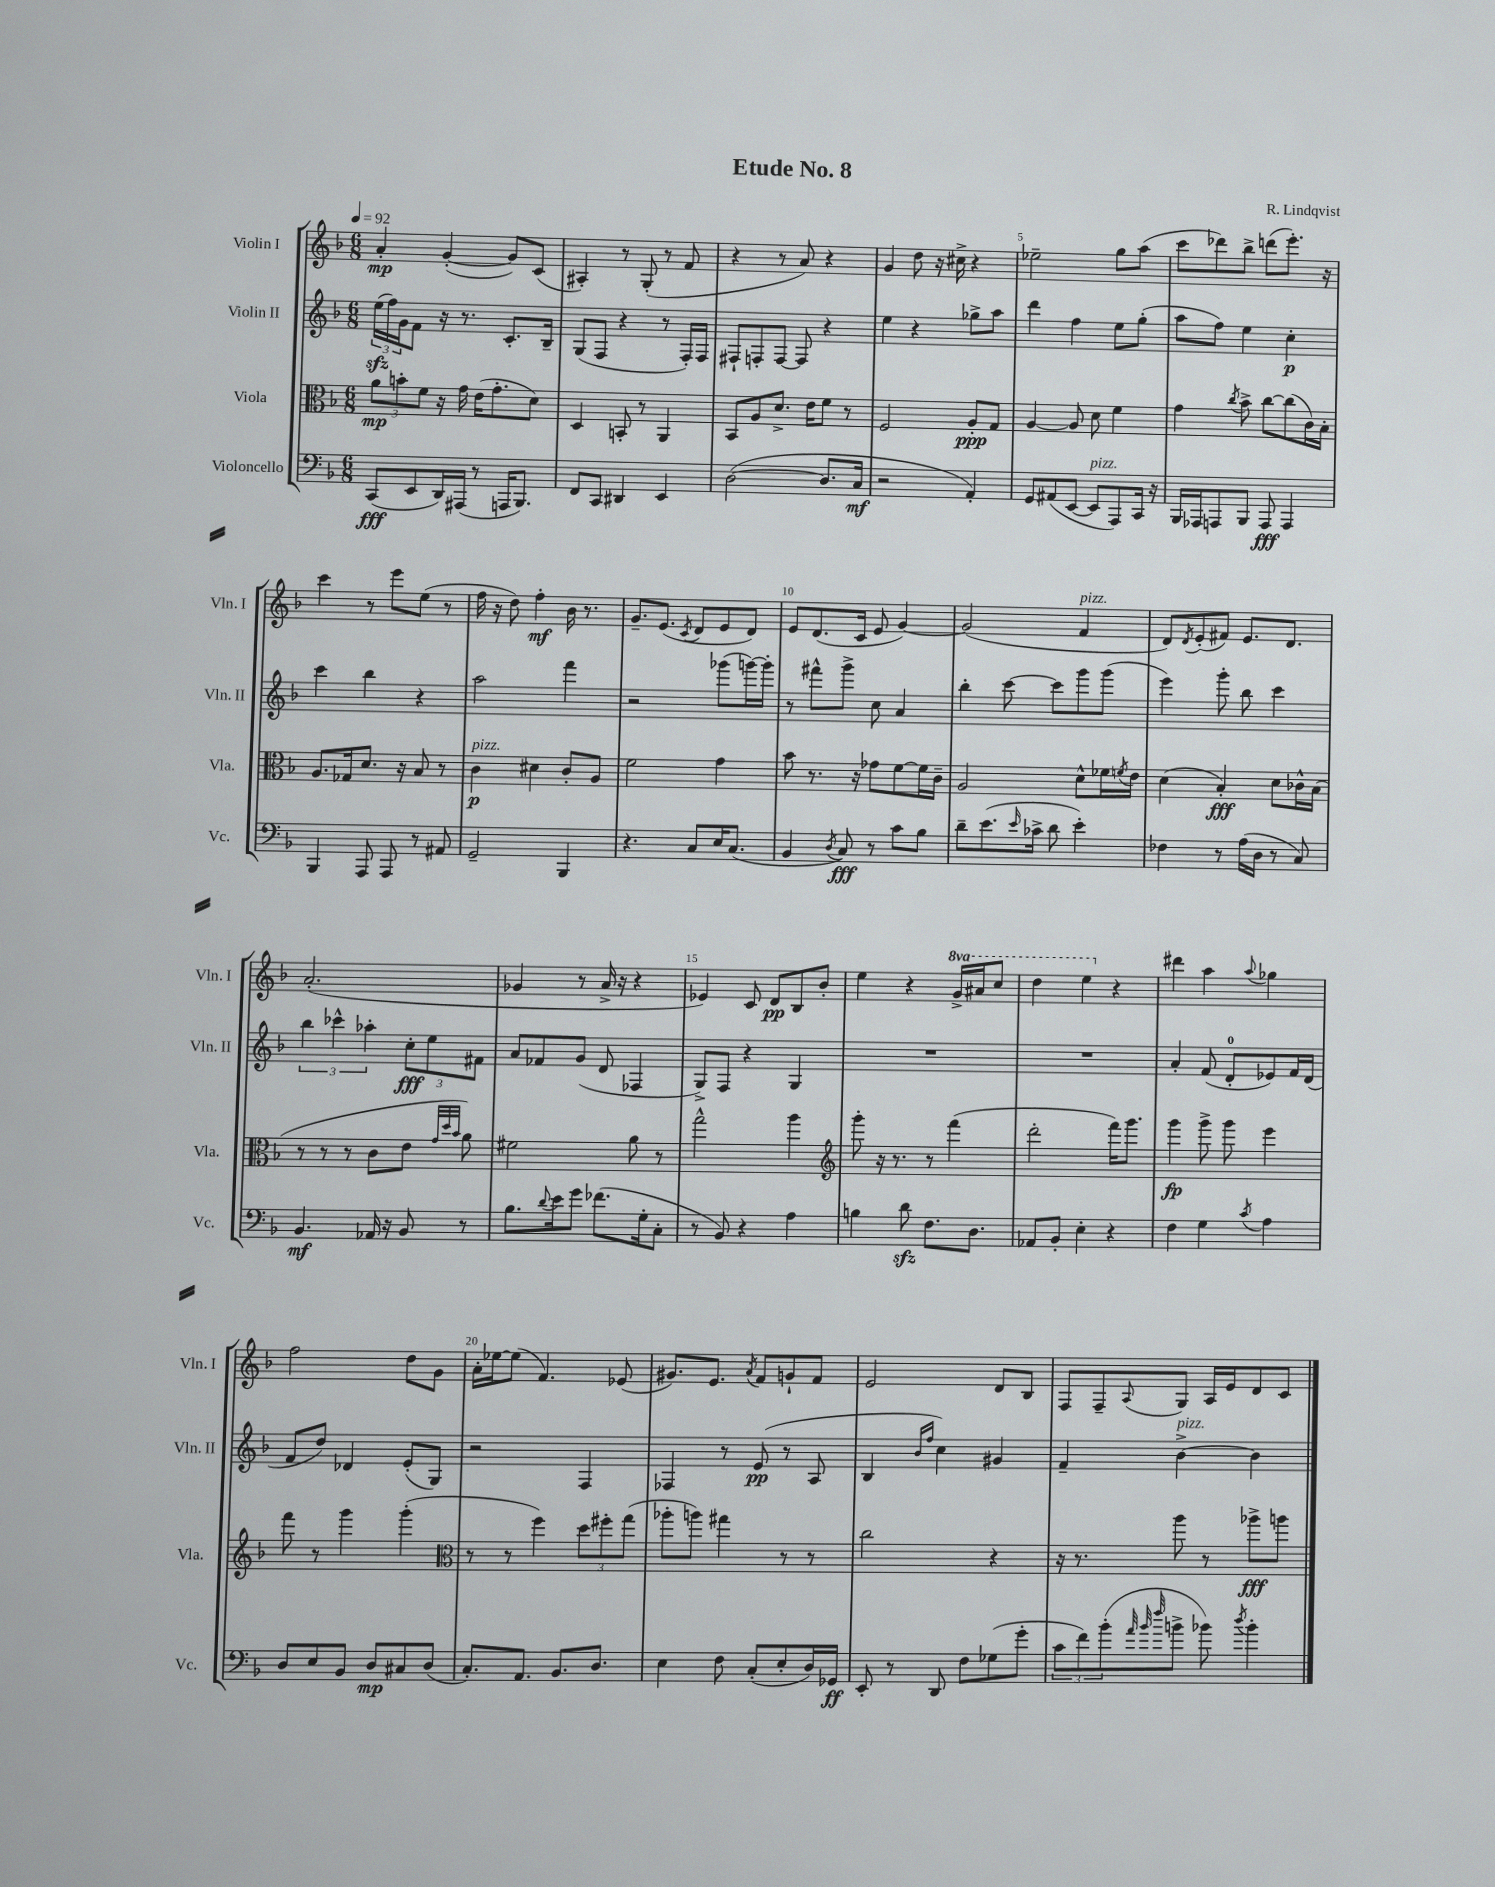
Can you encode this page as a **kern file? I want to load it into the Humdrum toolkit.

**kern	**kern	**kern	**kern
*staff4	*staff3	*staff2	*staff1
*clefF4	*clefC3	*clefG2	*clefG2
*k[b-]	*k[b-]	*k[b-]	*k[b-]
*M6/8	*M6/8	*M6/8	*M6/8
*MM92	*MM92	*MM92	*MM92
(8CC/L	12a\L	(24ee\LL	4a'/
.	.	24ff\)	.
.	12b'\	24g\J	.
8EE/	.	8f\J	.
.	12f\J	.	.
16DD/L)	16r	16r	([4g'/
(16AAA#/JJ	16g\	8.r	.
8r	(16e\LK	.	.
.	8.g'\	.	.
16AAA/LK	.	8.c'/L	8g/]L)
8.BBB-/J)	.	.	.
.	8d\J)	.	(8c/J
.	.	16B-~/Jk	.
=	=	=	=
8FF/L	4D/	(8G/L	4A#'/)
8CC/J	.	8F/J	.
4DD#/	8BB'/	4r	8r
.	8r	.	(8G'/
4EE/	4AA/	8r	8r
.	.	16F'/LL)	8f/
.	.	16F/JJ	.
=	=	=	=
([2D\	8BB-/L	8F#`/L	4r
.	8A/	8F'/	.
.	8.d^/J	[8F/J	8r
.	.	8F/]	8a/)
.	16e\LK	.	.
8.D/]L	8f\J	4r	4r
.	8r	.	.
16C/Jk	.	.	.
=	=	=	=
2r	2F/	4ee\	4g/
.	.	4r	8dd\
.	.	.	16r
.	.	.	16cc#^\
4AA'/)	8A'/L	8gg-^\L	4r
.	8G/J	8aa\J	.
=	=	=	=
8GG/L	[4A/	4ddd\	2ee-~\
(8AA#/	.	.	.
[8EE/J	8A/]	4ff\	.
8EE/]L	8d\	.	.
8AAA/)	4f\	8ee\L	8gg\L
16CC/Jk	.	(8gg'\J	(8aa\J
16r	.	.	.
=	=	=	=
16BBB-/LL	4g\	8aa\L	8ccc\L
16AAA-/J	.	.	.
8AAA/	.	8ff\J)	8ddd-\)
.	8qcc/	.	.
8BBB-/J	8b-^\	4ee\	8bb-^\J
8AAA/	[8cc\L	.	(8ddd\L
4AAA/	(8cc\]	4cc'\	8.eee'\J)
.	16c\L)	.	.
.	16B-'\JJ	.	16r
=	=	=	=
4BBB-/	8.A/L	4ccc\	4ccc\
.	16G-/k	.	.
8AAA/	8.d/J	4bb-\	8r
8AAA/	.	.	8eee\L
.	16r	.	.
8r	8B-/	4r	(8ee\J
8AA#/	8r	.	8r
=	=	=	=
2GG~/	4c\	2aa\	16ff\
.	.	.	16r
.	.	.	8dd\)
.	4d#\	.	4ff'\
4BBB-/	8c'/L	4fff\	16b-\
.	.	.	8.r
.	8A/J	.	.
=	=	=	=
4.r	2f\	2r	8.g~/L
.	.	.	(8.e/J
.	.	.	8qc/
8C/L	.	.	8d/L
16E/K	4g\	(8ggg-\L	8e/
(8.C/J	.	.	.
.	.	[16ggg\L)	8d/J)
.	.	16ggg'\]JJ	.
=	=	=	=
4BB-/	8b-\	8r	8e/L
.	8.r	8fff#^^\L	(8.d/
8qD/	.	.	.
8C/)	.	8ggg^\J	.
.	16r	.	16c/Jk
8r	8g-\L	8cc\	8e/
8c\L	[8f\	4a/	[4g/)
8B-\J	16f\]L	.	.
.	16c~\JJ	.	.
=	=	=	=
8d~\L	2A/	4bb-'\	(2g/]
(8.e\	.	.	.
.	.	[8ccc\	.
16qqe/	.	.	.
16c-^\Jk	.	.	.
8d\	.	8ccc\]L	.
4e'\)	8d^^\L	8ggg\	4f/
.	16f-\L	(8ggg\J	.
.	8qf/	.	.
.	16e\JJ	.	.
=	=	=	=
4F-\	(4d\	4eee\)	8d/L)
.	.	.	8qd/
.	.	.	(8e'/
8r	4B-'/)	8ggg'\	8f#/J)
(16A\LL	.	8bb-\	8.e/L
16D\JJ	.	.	.
8r	8d\L	4ccc\	.
.	.	.	8.d/J
8C/)	16c-^^\L	.	.
.	(16B-\JJ	.	.
=	=	=	=
4.BB-/	8r	6bb-\	(2.a'/
.	8r	.	.
.	.	6ccc-^^\	.
.	8r	.	.
.	.	6aa-'\	.
16AA-/	8c\L	.	.
16r	.	.	.
8BB-/	8e\J	12cc'\L	.
.	.	12ee\	.
.	32qqg/LLL	.	.
.	32qqdd/	.	.
.	32qqb-/JJJ	.	.
8r	8a\)	.	.
.	.	12f#\J	.
=	=	=	=
8.B-\L	2f#\	8a/L	4g-/
.	.	8f-/	.
8qqd/	.	.	.
16e\k	.	.	.
8g\J	.	(8g/J	8r
(8.f-\L	.	8d/	16a^/
.	.	.	16r
.	8a\	4F-/	4r
16G'\k	.	.	.
8C'\J	8r	.	.
=	=	=	=
8r	2gg^^\	8G^/L)	4e-/)
8BB-/)	.	8F/J	.
4r	.	4r	8c/
.	.	.	8d/L
4A\	4aa\	4G/	8B-/
.	.	.	8b-'/J
=	=	=	=
*	*clefG2	*	*
4B\	8ggg'\	2.r	4ee\
.	16r	.	.
.	8.r	.	.
8d\	.	.	4r
8.F\L	8r	.	.
.	(4fff\	.	16gg^/LL
8.D\J	.	.	16aa#/J
.	.	.	8ccc/J
=	=	=	=
8AA-/L	2ddd'\	2.r	4ddd\
8BB-'/J	.	.	.
4E'\	.	.	4eee\
4r	16fff\LK)	.	4r
.	8.ggg\J	.	.
=	=	=	=
4F\	4ggg\	4a'/	4ddd#\
4G\	8ggg^\	(8f/	4aa\
.	8ggg\	8d'/L	.
8qc/	.	.	8qqaa/
4A\	4eee\	8e-/)	4gg-\
.	.	16f/L	.
.	.	(16d/JJ	.
=	=	=	=
8D/L	8fff\	8f/L	2ff\
8E/	8r	8dd/J)	.
8BB-/J	4ggg\	4d-/	.
8D/L	.	.	.
8C#/	(4ggg'\	(8e'/L	8dd\L
(8D/J	.	8G/J)	8g\J
=	=	=	=
*	*clefC3	*	*
8.C'/L)	8r	2r	16a'\LL
.	.	.	[16ee-\J
.	8r	.	(8ee-\]J
8.AA/J	.	.	.
.	4ff\)	.	4.f/)
8.BB-/L	.	.	.
.	12dd\L	4F/	.
8.D/J	.	.	.
.	12ff#'\	.	.
.	.	.	(8e-/
.	(12gg\J	.	.
=	=	=	=
4E\	8aa-'\L	4F-/	8.g#/L)
.	8aa\J)	.	.
.	.	.	8.e/J
8F\	4gg#\	8r	.
.	.	.	8qa/
(8C'/L	.	(8e/	8f/L
8E'/	8r	8r	8g`/
16D/L)	8r	8A/	8f/J
16GG-/JJ	.	.	.
=	=	=	=
8EE'/	2cc\	4B-/	2e/
8r	.	.	.
.	.	16qqb-/LL	.
.	.	16qqff/JJ	.
8DD/	.	4cc\)	.
8F\L	.	.	.
(8G-\	4r	4g#/	8d/L
8g'\J	.	.	8B-/J
=	=	=	=
12c\L	16r	4f~/	8F/L
.	8.r	.	.
12f\)	.	.	.
.	.	.	8F~/
(12b-'\	.	.	.
32qqa/	.	.	.
32qqb-/	.	.	.
32qqff/	.	.	8qqA/
8b^\J	8aa\	[4b-^\	8G/J
8b-\)	8r	.	16A/LL
.	.	.	16e/J
8qdd/	.	.	.
4b-'\	8aa-^\L	4b-\]	8d/
.	8aa\J	.	8c/J
==	==	==	==
*-	*-	*-	*-
